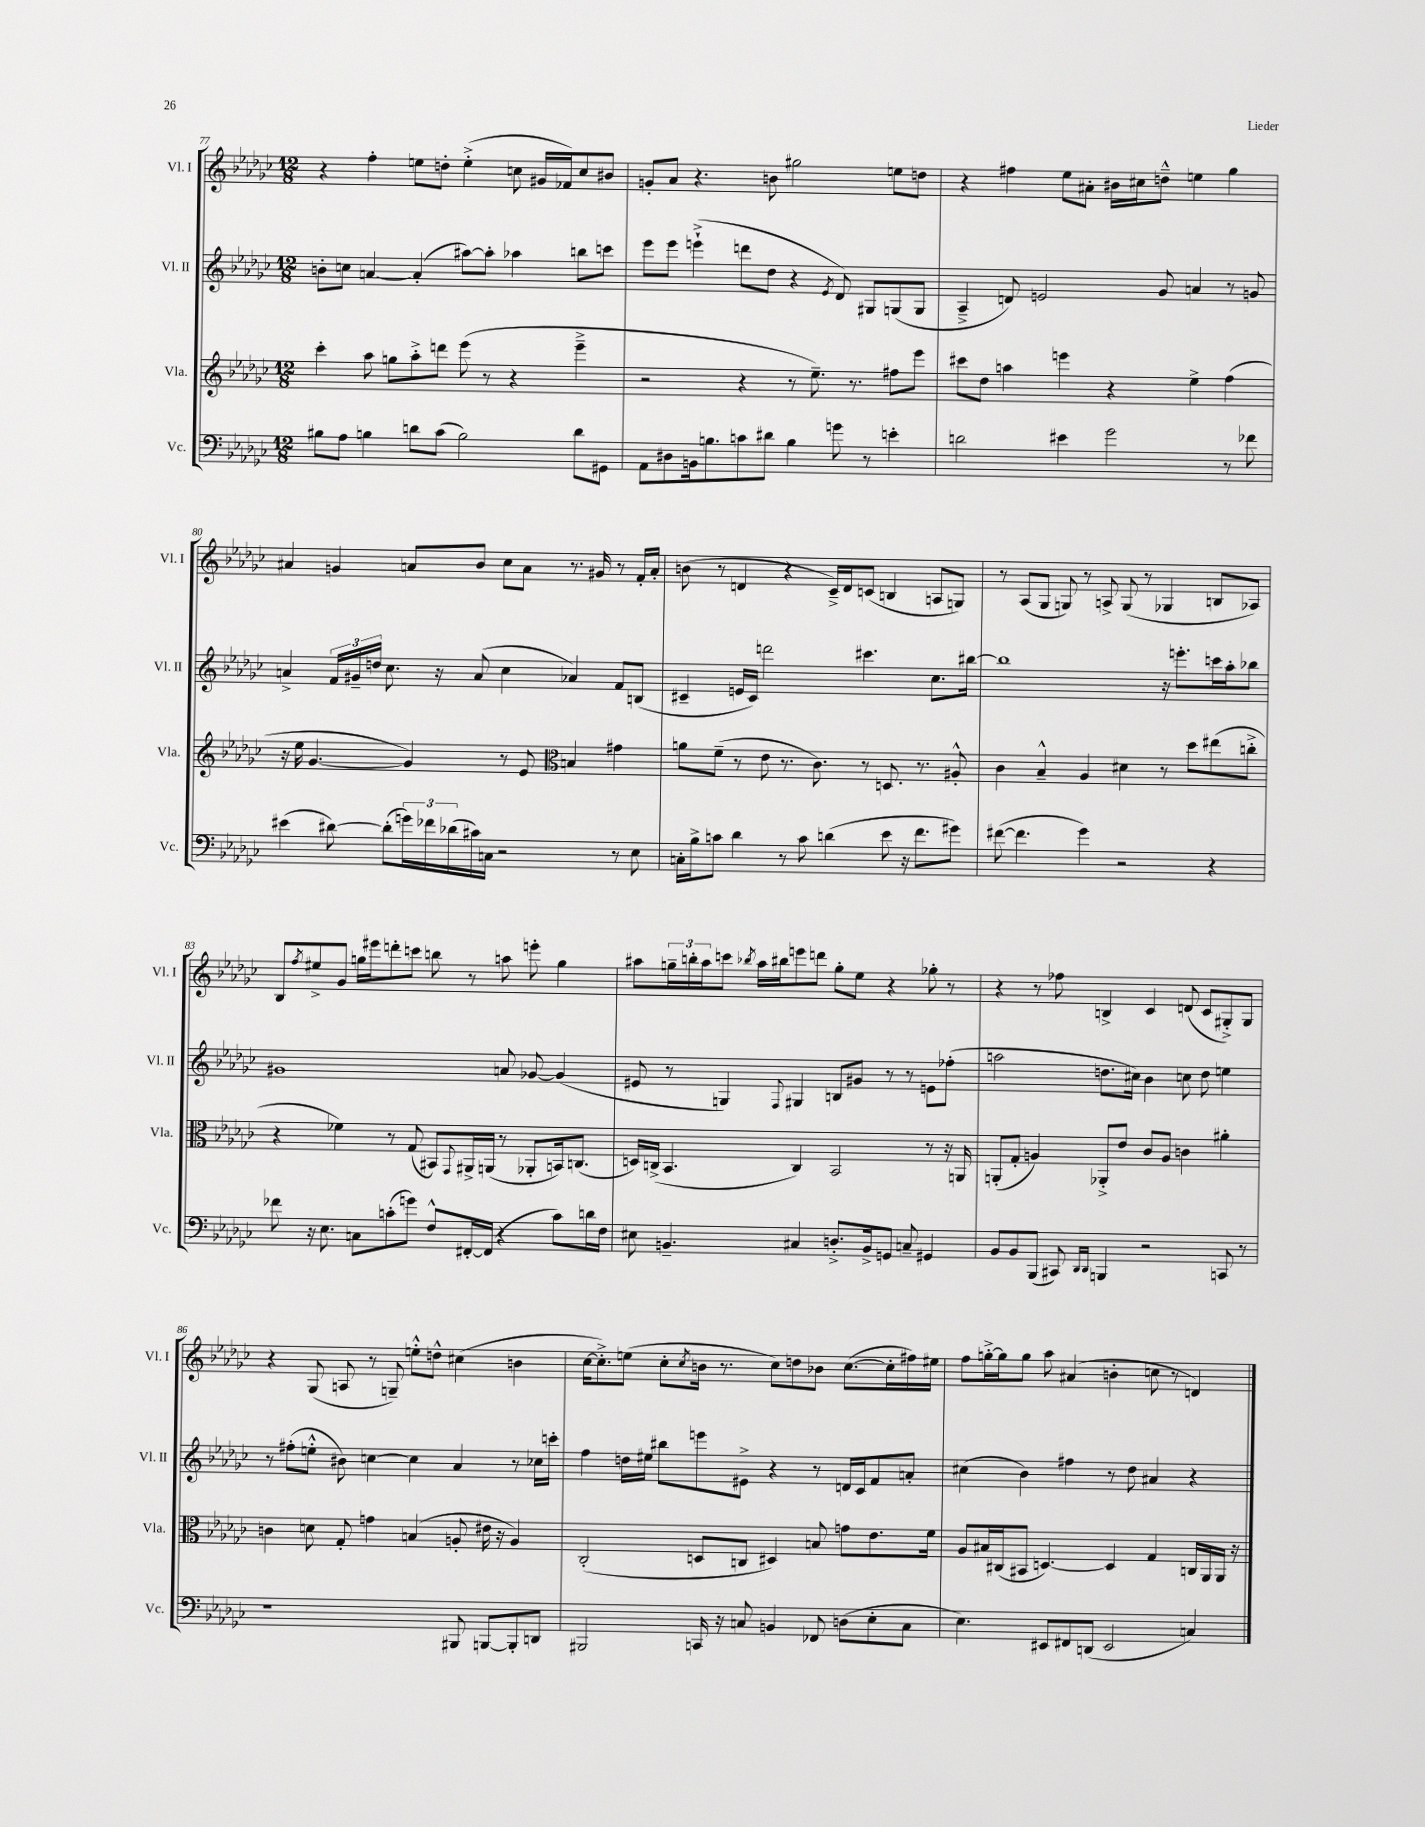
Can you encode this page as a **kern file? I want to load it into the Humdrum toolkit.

**kern	**kern	**kern	**kern
*staff4	*staff3	*staff2	*staff1
*clefF4	*clefG2	*clefG2	*clefG2
*k[b-e-a-d-g-c-]	*k[b-e-a-d-g-c-]	*k[b-e-a-d-g-c-]	*k[b-e-a-d-g-c-]
*M12/8	*M12/8	*M12/8	*M12/8
8B#	4ccc-'	8b'	4r
8A-	.	8cc	.
4B	8aa-	[4a	4ff'
.	8gg	.	.
8d	8aa-'^	(4a']	8ee
(8c-	8ddd	.	8dd'
2B)	(8eee-	[8aa#)	(4ee'^
.	8r	8aa#']	.
.	4r	4aa-	8cc
.	.	.	16g#
.	.	.	16f-)
8d	4eee-~^	8bb	8cc
8GG#	.	8ccc	8b#
=	=	=	=
8AA-	2r	8eee-	8g'
8D#	.	8eee-	8a-
16BB	.	(4eee`^	4.r
8.B	.	.	.
8c	4r	8ddd	.
8d#	.	8dd-	8b
4B	8r	4r	2gg#
.	8.ee-~)	.	.
.	.	8qe-	.
8g	.	8d-)	.
.	8.r	.	.
8r	.	8G#	.
4e'	8ff#	(8G	8ee
.	8eee-	8G	8dd
=	=	=	=
2d	8ccc#	4A-~^	4r
.	8dd-	.	.
.	4aa	8d)	4ff#
.	.	2e	.
4e#	4eee	.	8ee-
.	.	.	8a#'
2g-	4r	.	16b#
.	.	.	16cc#
.	.	8g-	8dd~^^
.	4ee-^	4a	4ee
8r	(4ff	8r	4gg-
8f-	.	8g	.
=	=	=	=
(4e#	16r	4a^	4a#
.	16ee-	.	.
.	[4.g-	.	.
[8d#)	.	24f	4g
.	.	24g#~	.
.	.	24dd	.
(8d#']	.	8.cc-	.
24g)	4g-])	.	8a
24f-	.	.	.
.	.	16r	.
(24d-	.	.	.
16c#)	.	(8a	8b-
16C	.	.	.
2r	8r	4cc-	8cc-
.	8e-	.	8a
*	*clefC3	*	*
.	4B	4a-)	8.r
.	.	.	16g#
8r	4g#	8f	8r
8E-	.	(8B	16f'
.	.	.	16a'
=	=	=	=
16C'	8a	4c#~	(8b
16B-^	.	.	.
8c	(8f~	.	8r
4d-	8r	16e	4d
.	.	16c#)	.
.	8e-	2ddd	.
8r	8.r	.	4r
8c	.	.	.
.	8.c-)	.	.
(4d	.	.	16c-~^)
.	.	.	16d
.	8r	4.ccc#	(8c
8e-	8.D	.	4B
16r	.	.	.
8.f	8.r	.	.
.	.	8.cc-	8A
8g#)	8A#'^^	.	8G)
.	.	[16bb#	.
=	=	=	=
([8f#	4c-	1bb#]	8r
4.f#]	.	.	(8A-
.	4B-~^^	.	8G-
.	.	.	8G)
4g-)	4A-	.	8r
.	.	.	8A^
2r	4d#	.	(8G
.	.	.	8r
.	8r	16r	4G-
.	.	8.eee'	.
.	8dd-	.	.
4r	(8ee#	16ccc	8B
.	.	16aa-'	.
.	8cc'^	8bb-	8A-)
=	=	=	=
8f-	4r	1g#	8B-
.	.	.	8qff
16r	.	.	8ee#^
8.E-	.	.	.
.	4f-)	.	8g-
8C	.	.	16gg
.	.	.	16eee#
(8c'	8r	.	8ddd'
8g)	(8G-	.	8ccc
8F^^	8BB#)	.	8bb
.	8qqGG-	.	.
[16FF#'	16AA#^	.	8r
(16FF#]	(16AA	.	.
4r	8r	8a	8aa
.	8AA-'	[8g-	8eee'
8c)	16BB)	(4g-]	4gg
.	(8.C	.	.
16d	.	.	.
16F	.	.	.
=	=	=	=
8E#	16D)	8e#	8aa#
.	(16C^	.	.
4.BB~	4.BB-	8r	24gg~
.	.	.	24bb'
.	.	.	24aa#
.	.	4G)	8ccc
.	.	.	8qbb-
.	.	.	16aa#
.	.	.	16bb#
.	.	8qqF	.
4C#	4C)	4G#	8eee
.	.	.	8ddd
8.D'^	2BB-	8B	8gg'
.	.	8g#	8ee-
16BB^	.	.	.
8GG	.	8r	4r
8C~	.	8r	.
4GG#	8r	8e	8gg-'
.	16r	(8ff-'	8r
.	16AA	.	.
=	=	=	=
8BB-	(8AA'	2aa	4r
8BB-	8G-'	.	.
(8BBB-	4A)	.	8r
8CC#)	.	.	8ff-
16qqDD-	.	.	.
16qqDD-	.	.	.
4BBB	8AA-'^	8.dd	4B^
.	8e-	.	.
.	.	16cc#)	.
2r	8c-	4b-	4c-
.	8A	.	.
.	4c	8cc	(8d
.	.	8dd	8c-
8CC	4a#'	4ee	8G#'^)
8r	.	.	8G#
=	=	=	=
1r	4c	8r	4r
.	.	(8ff#'	.
.	8d	8ee'^^	(8G-
.	8G-'	8b#)	8A
.	4g	[4cc	8r
.	.	.	8G~)
.	(4B	4cc]	8ee'^^
.	.	.	8dd^^
8BBB#	8A'	4a-	(4cc#
[8BBB	16e#	.	.
.	16r	.	.
8BBB']	4A)	8r	4b
8DD	.	16cc-	.
.	.	16ccc'	.
=	=	=	=
2BBB#	(2C-'	4ff	[16cc-
.	.	.	8.cc-'^])
.	.	16dd	(8ee
.	.	16ee#	.
.	.	8bb#	8cc-'
.	.	.	8qcc-
16CC	8D	8eee	16b
16r	.	.	8.r
8C	8C	8e#^	.
4BB	4D#)	4r	8cc-)
.	.	.	8dd
8FF-	8B	8r	8b-
(8D	8g	16d	([8.cc-
.	.	16c-	.
8E-'	8.e-	8f	.
.	.	.	16cc-']
8C	.	8a'	16ff#)
.	16f	.	16ee#
=	=	=	=
4.E-)	8A-	(4cc#	8ff
.	16B#	.	[16gg'^
.	(16C#	.	16gg]
.	8BB#	4b-)	8gg
8EE#	[4.D)	.	8aa-
8FF#	.	4ff#	(4a#
(8DD	.	.	.
2EE#	4D]	8r	4b'
.	.	8dd-	.
.	4G-	4a#	8cc
.	.	.	8r
4C)	16C	4r	4d)
.	16AA-	.	.
.	16AA-	.	.
.	16r	.	.
==	==	==	==
*-	*-	*-	*-
